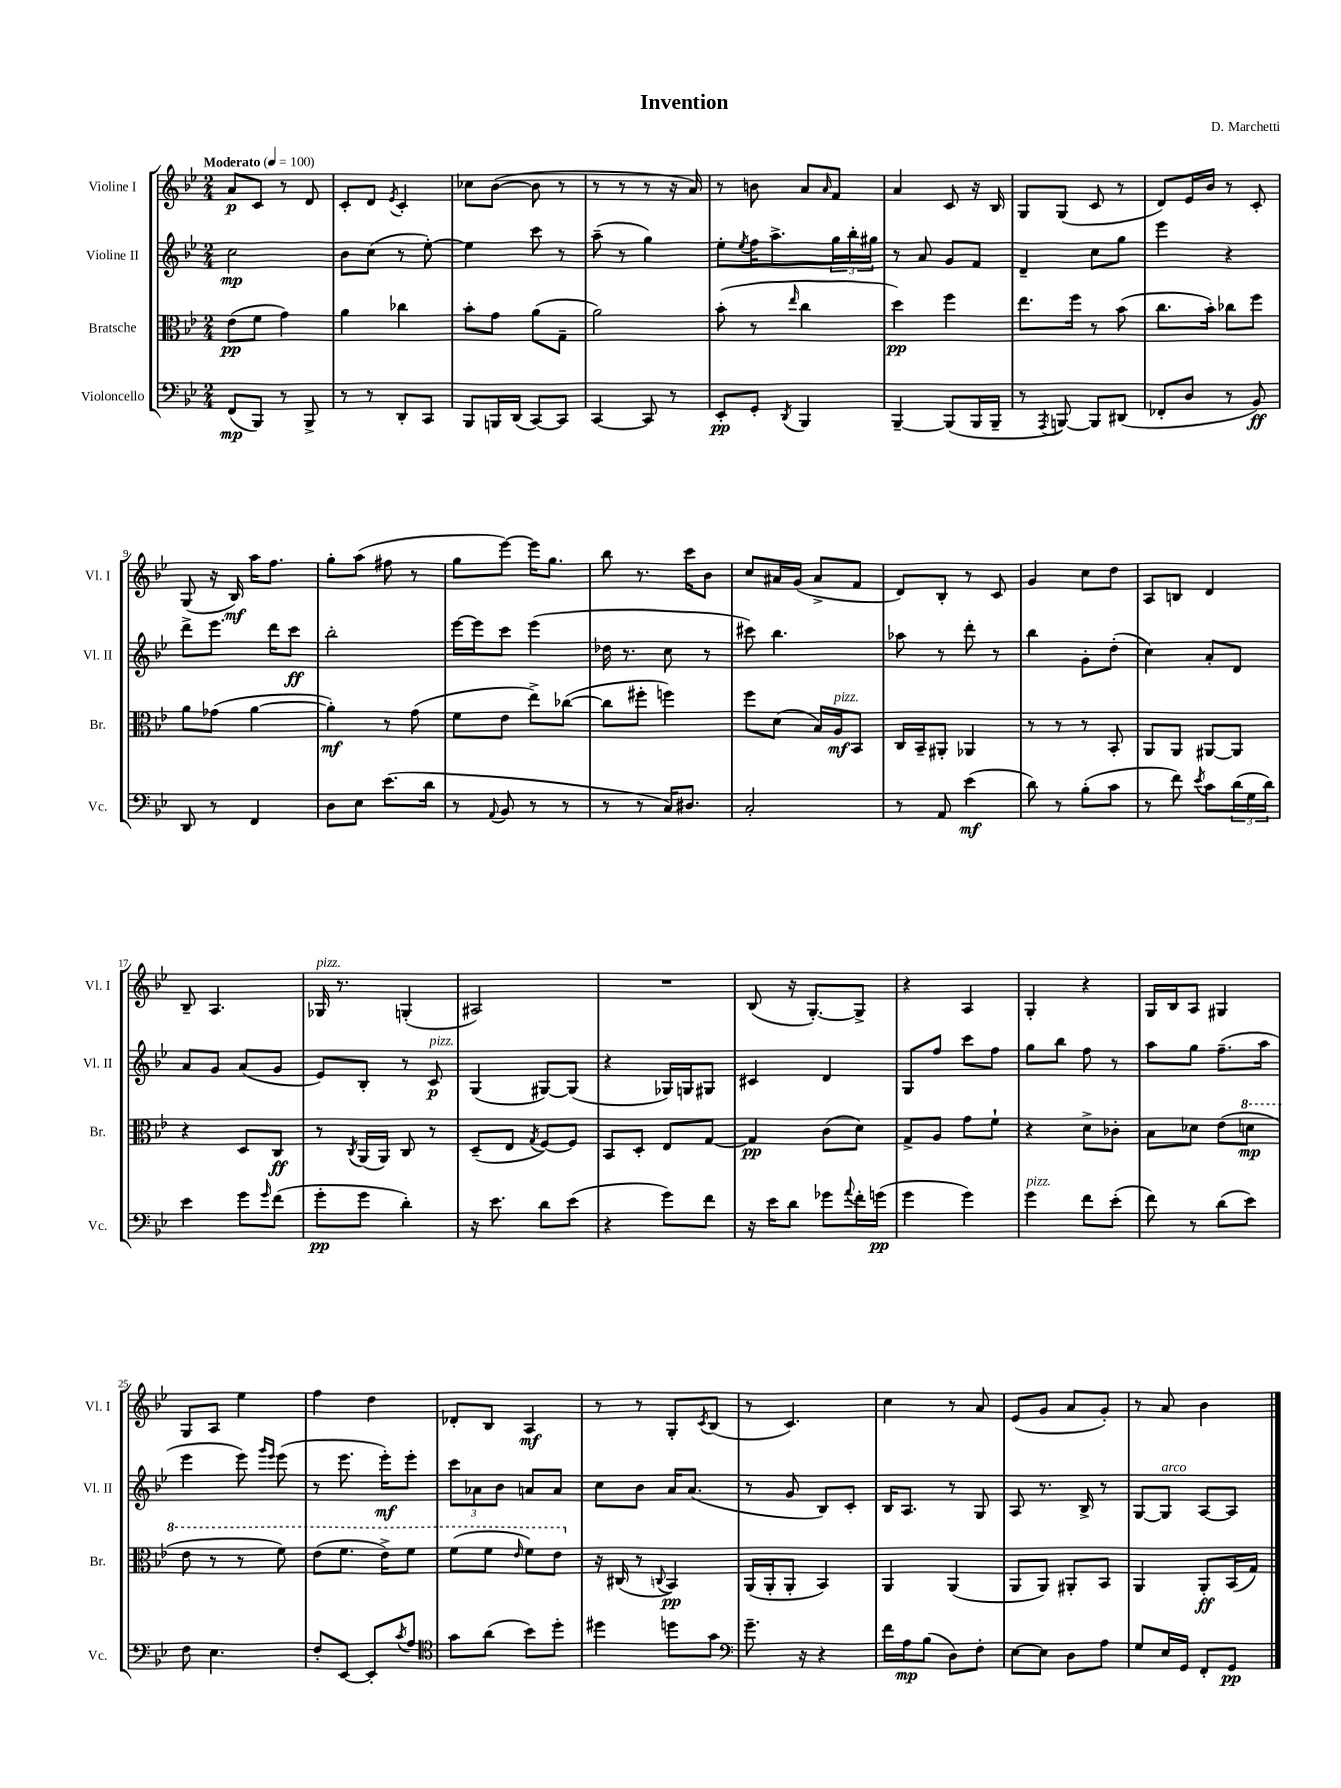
\header { title = "Invention" composer = "D. Marchetti" }
<<
\new StaffGroup <<
\new Staff = "s0" \with { instrumentName = "Violine I" shortInstrumentName = "Vl. I" } {
    \clef treble \key bes \major \numericTimeSignature \time 2/4 \tempo "Moderato" 4 = 100
    a'8\p c'8 r8 d'8 |
    c'8-. d'8 \acciaccatura { ees'8 } c'4-. |
    ces''8 bes'8~( bes'8 r8 |
    r8 r8 r8 r16 a'16) |
    r8 b'8 a'8 \grace { a'16 } f'8 |
    a'4 c'8 r16 bes16 |
    g8 g8( c'8 r8 |
    d'8) ees'16 bes'16 r8 c'8-. |
    g8( r16 bes16\mf) a''16 f''8. |
    g''8-. a''8( fis''8 r8 |
    g''8 ees'''8~) ees'''16 g''8. |
    bes''8 r8. c'''16 bes'8 |
    c''8 ais'16 g'16( ais'8-> f'8 |
    d'8) bes8-. r8 c'8 |
    g'4 c''8 d''8 |
    a8 b8 d'4 |
    bes8-- a4. |
    ges16^\markup { \italic "pizz." } r8. g4-.( |
    ais2) |
    R2 |
    bes8( r16 g8.~-.) g8-> |
    r4 a4 |
    g4-. r4 |
    g16 bes16 a8 gis4 |
    g8 a8 ees''4 |
    f''4 d''4 |
    des'8-. bes8 a4\mf |
    r8 r8 g8-. \acciaccatura { c'8 } bes8( |
    r8 c'4.) |
    c''4 r8 a'8 |
    ees'8( g'8 a'8 g'8-.) |
    r8 a'8 bes'4 \bar "|." |
}
\new Staff = "s1" \with { instrumentName = "Violine II" shortInstrumentName = "Vl. II" } {
    \clef treble \key bes \major \numericTimeSignature \time 2/4
    c''2\mp |
    bes'8 c''8( r8 ees''8~-.) |
    ees''4 c'''8 r8 |
    a''8--( r8 g''4) |
    ees''8-. \acciaccatura { ees''8 } f''16 a''8.-> \tuplet 3/2 { g''16 bes''16-. gis''16 } |
    r8 a'8 g'8 f'8 |
    d'4-- c''8 g''8 |
    ees'''4 r4 |
    d'''8-> ees'''8. d'''16 c'''8\ff |
    bes''2-. |
    ees'''16~ ees'''16 c'''8 ees'''4( |
    des''16 r8. c''8 r8 |
    cis'''8) bes''4. |
    aes''8 r8 d'''8-. r8 |
    bes''4 g'8-. d''8-.( |
    c''4) a'8-. d'8 |
    a'8 g'8 a'8( g'8 |
    ees'8) bes8-. r8 c'8\p^\markup { \italic "pizz." } |
    g4( gis8~) gis8( |
    r4 ges16) g16 gis8 |
    cis'4 d'4 |
    g8 f''8 c'''8 f''8 |
    g''8 bes''8 f''8 r8 |
    a''8 g''8 f''8.--( a''16 |
    ees'''4 ees'''8) \grace { g'''16 ees'''16 } ees'''8( |
    r8 ees'''8. ees'''16-.\mf) ees'''8-. |
    \tuplet 3/2 { c'''8 aes'8 bes'8 } a'8 a'8 |
    c''8 bes'8 a'16 a'8.( |
    r8 g'8 bes8) c'8-. |
    bes16 a8. r8 g8 |
    a8 r8. bes16-> r8 |
    g8~ g8^\markup { \italic "arco" } a8~ a8 \bar "|." |
}
\new Staff = "s2" \with { instrumentName = "Bratsche" shortInstrumentName = "Br." } {
    \clef alto \key bes \major \numericTimeSignature \time 2/4
    ees'8\pp( f'8 g'4) |
    a'4 ces''4 |
    bes'8-. g'8 a'8( g8-- |
    a'2) |
    bes'8-.( r8 \grace { ees''16 } c''4 |
    d''4\pp) f''4 |
    ees''8. f''16 r8 bes'8( |
    c''8. bes'16-.) ces''8 f''8 |
    a'8 ges'8( a'4~ |
    a'4-.\mf) r8 g'8( |
    f'8 ees'8 ees''8->) ces''8~( |
    ces''8 fis''8-. f''4) |
    f''8 d'8( bes16) a16\mf^\markup { \italic "pizz." } bes,8 |
    c16 bes,16-- ais,8-. aes,4 |
    r8 r8 r8 bes,8-. |
    a,8 a,8 ais,8~ ais,8 |
    r4 d8 c8\ff |
    r8 \acciaccatura { c8 } a,16( a,16) c8 r8 |
    d8--( ees8 \acciaccatura { g8 } f8~) f8 |
    bes,8 d8-. ees8 g8~ |
    g4\pp c'8( d'8) |
    g8-> a8 g'8 f'8-! |
    r4 d'8-> ces'8-. |
    bes8 des'8 ees'8( \ottava #1 d''!8\mp |
    ees''8 r8 r8 f''8) |
    ees''8( f''8. ees''16->) f''8 |
    f''8( f''8 \grace { ees''16 } f''8) ees''8 \ottava #0 |
    r16 cis16( r8 \appoggiatura { c8 } bes,4\pp) |
    a,16( a,16-. a,8-. bes,4) |
    a,4 a,4( |
    a,8 a,8) ais,8-. bes,8 |
    a,4 a,8-.\ff bes,16( g16) \bar "|." |
}
\new Staff = "s3" \with { instrumentName = "Violoncello" shortInstrumentName = "Vc." } {
    \clef bass \key bes \major \numericTimeSignature \time 2/4
    f,8\mp( bes,,8) r8 bes,,8-> |
    r8 r8 d,8-. c,8 |
    bes,,8 b,,16 d,16( c,8~) c,8 |
    c,4~ c,8 r8 |
    ees,8-.\pp g,8-. \acciaccatura { d,8 } bes,,4 |
    bes,,4~-- bes,,8( bes,,16 bes,,16-- |
    r8 \acciaccatura { a,,8 } b,,8~) b,,8 dis,8( |
    fes,8-. d8 r8 bes,8\ff) |
    d,8 r8 f,4 |
    d8 ees8 ees'8.( d'16 |
    r8 \appoggiatura { a,8 } bes,8 r8 r8 |
    r8 r8 c16) dis8. |
    c2-. |
    r8 a,8 ees'4\mf( |
    d'8) r8 bes8-.( c'8 |
    r8 f'8) \acciaccatura { ees'8 } c'8 \tuplet 3/2 { d'16( g16 d'16) } |
    ees'4 g'8 \grace { g'16 } f'8( |
    g'8-.\pp g'8 d'4-.) |
    r16 ees'8. d'8 ees'8( |
    r4 g'8) f'8 |
    r16 ees'16 d'8 ges'8 \appoggiatura { a'8 } f'16-. g'16\pp( |
    g'4 g'4) |
    g'4^\markup { \italic "pizz." } f'8 ees'8-.( |
    f'8) r8 d'8( ees'8) |
    f8 ees4. |
    f8-. ees,8~ ees,8-. \acciaccatura { c'8 } a8 |
    \clef tenor g'8 a'8( bes'8) d''8-. |
    dis''4 d''8 g'8 |
    \clef bass g'8.-- r16 r4 |
    f'16 a16\mp bes8( d8) f8-. |
    ees8~ ees8 d8 a8 |
    g8 ees16 g,16 f,8-. g,8\pp \bar "|." |
}
>>
>>
